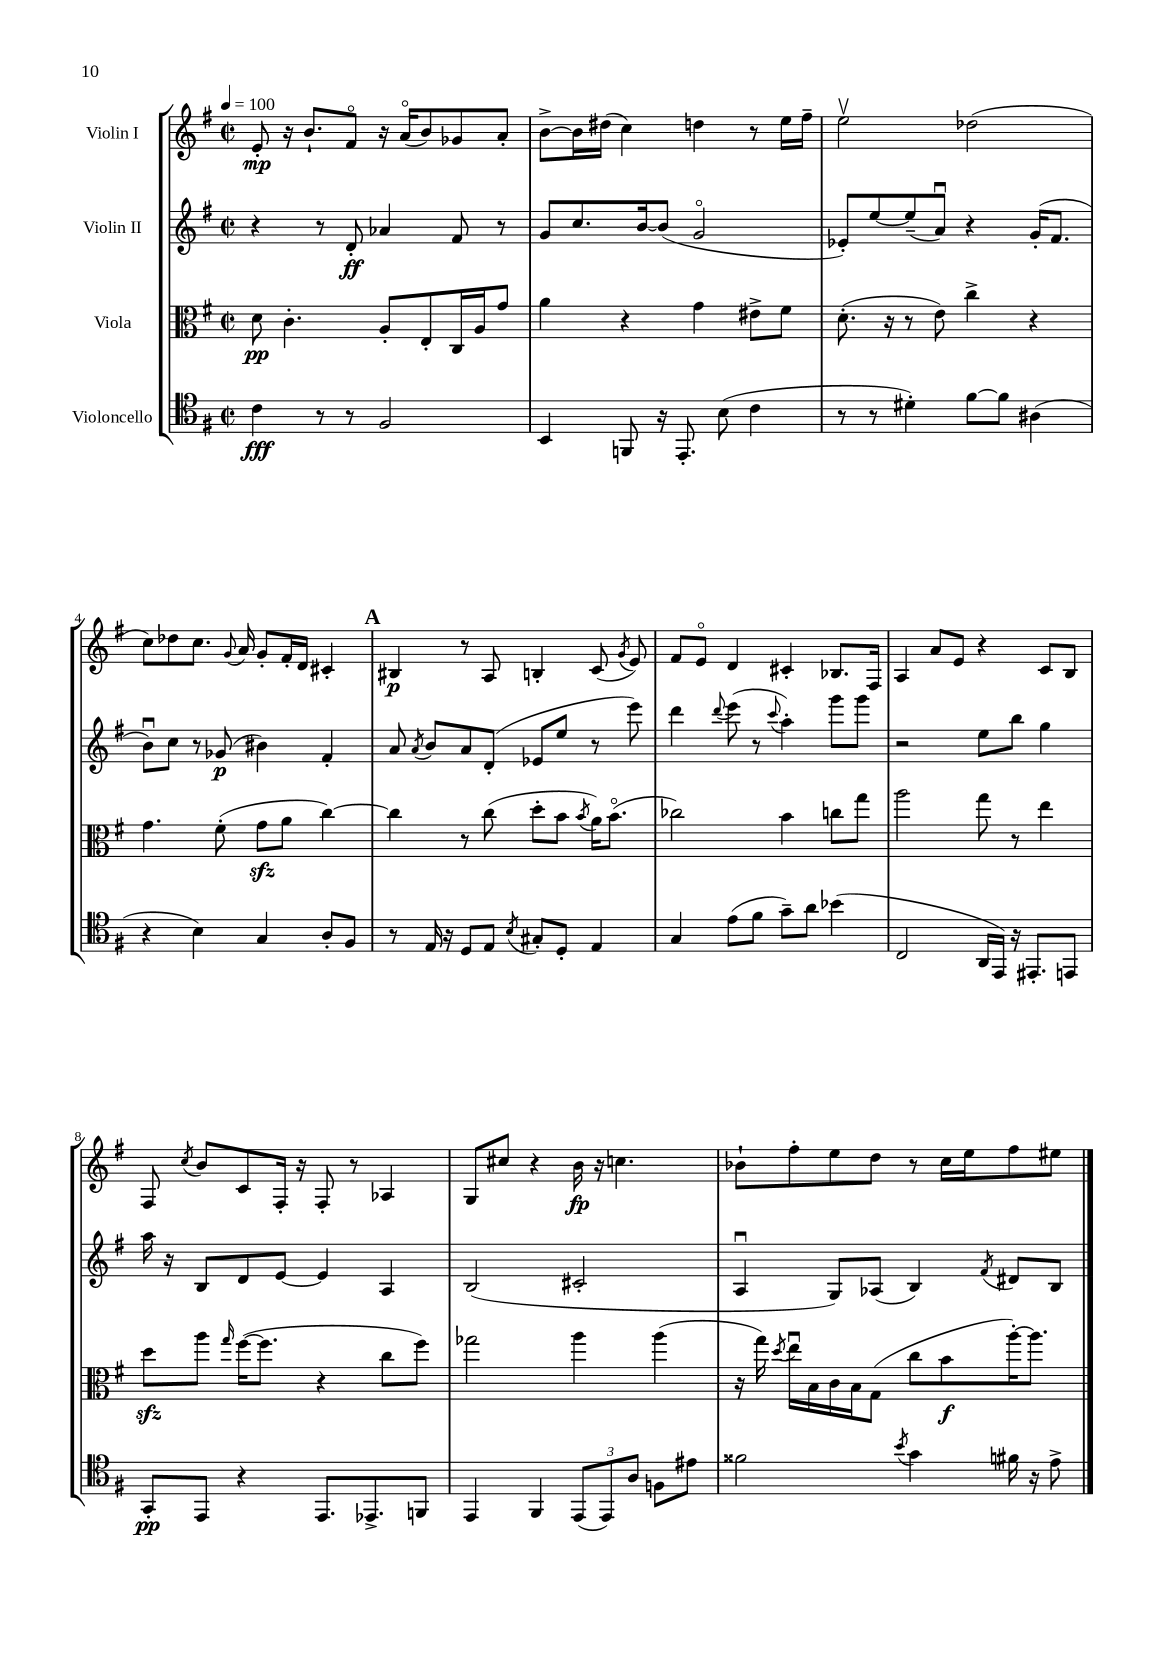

**kern	**kern	**kern	**kern
*staff4	*staff3	*staff2	*staff1
*clefC4	*clefC3	*clefG2	*clefG2
*k[f#]	*k[f#]	*k[f#]	*k[f#]
*M2/2	*M2/2	*M2/2	*M2/2
*met(c|)	*met(c|)	*met(c|)	*met(c|)
*MM100	*MM100	*MM100	*MM100
4c	8d	4r	8e'
.	4.c'	.	16r
.	.	.	8.b`
8r	.	8r	.
8r	.	8d'	8f#o
2F#	8A'	4a-	16r
.	.	.	(16ao
.	8E'	.	8b)
.	16C	8f#	8g-
.	16A	.	.
.	8g	8r	8a'
=	=	=	=
4BB	4a	8g	[8b^
.	.	8.cc	16b]
.	.	.	(16dd#
8FF	4r	.	4cc)
.	.	[16b	.
16r	.	(8b]	.
8.EE'	.	.	.
.	4g	2go	4dd
(8B	.	.	.
4c	8e#^	.	8r
.	8f#	.	16ee
.	.	.	16ff#~
=	=	=	=
8r	(8.d'	8e-')	2eev
8r	.	[8ee	.
.	16r	.	.
4d#')	8r	(8ee~]	.
.	8e)	8au)	.
[8f#	4cc^	4r	(2dd-
8f#]	.	.	.
(4A#	4r	(16g'	.
.	.	8.f#	.
=	=	=	=
4r	4.g	8bu)	8cc)
.	.	8cc	8dd-
4B)	.	8r	8.cc
.	(8f#'	(8g-	.
.	.	.	8qqg
.	.	.	16a
4G	8g	4b#)	8g'
.	8a	.	16f#'
.	.	.	16d
8A'	[4cc)	4f#'	4c#'
8F#	.	.	.
=	=	=	=
8r	4cc]	8a	4B#
.	.	8qa	.
16E	.	8b	.
16r	.	.	.
8D	8r	8a	8r
8E	(8cc	(8d'	8A
8qB	.	.	.
8G#'	8dd'	8e-	4B'
8D'	8b	8ee	.
.	8qb	.	.
4E	16a)	8r	(8c
.	(8.bo	.	.
.	.	.	8qg
.	.	8eee)	8e)
=	=	=	=
4G	2cc-)	4ddd	8f#
.	.	.	8eo
.	.	8qqddd	.
(8e	.	(8eee	4d
8f#	.	8r	.
.	.	8qqccc	.
8g~)	4b	4aa')	4c#'
8a	.	.	.
(4b-	8cc	8ggg	8.B-
.	8gg	8ggg	.
.	.	.	16F#
=	=	=	=
2C	2aa	2r	4A
.	.	.	8a
.	.	.	8e
16AA	8gg	8ee	4r
16EE)	.	.	.
16r	8r	8bb	.
8.EE#'	.	.	.
.	4ee	4gg	8c
8EE	.	.	8B
=	=	=	=
8GG'	8dd	16aa	8F#
.	.	16r	.
.	.	.	8qcc
8EE	8aa	8B	8b
.	16qqgg	.	.
4r	([16ff#	8d	8c
.	8.ff#]	.	.
.	.	[8e	16F#'
.	.	.	16r
8.EE	4r	4e]	8F#'
.	.	.	8r
8.EE-^	.	.	.
.	8cc	4A	4A-
8FF	8ff#)	.	.
=	=	=	=
4EE	2gg-	(2B	8G
.	.	.	8cc#
4FF#	.	.	4r
(12EE	4aa	2c#'	16b
.	.	.	16r
12EE)	.	.	.
.	.	.	4.cc
12A	.	.	.
8F	(4aa	.	.
8e#	.	.	.
=	=	=	=
2f##	16r	4Au	8b-`
.	16gg)	.	.
.	8qdd	.	.
.	16eeu	.	8ff#'
.	16B	.	.
.	16c	8G)	8ee
.	16B	.	.
.	(8G	(8A-	8dd
8qb	.	.	.
4g	8cc	4B)	8r
.	8b	.	16cc
.	.	.	16ee
.	.	8qf#	.
16f#	[16aa')	8d#	8ff#
16r	8.aa]	.	.
8e^	.	8B	8ee#
==	==	==	==
*-	*-	*-	*-
